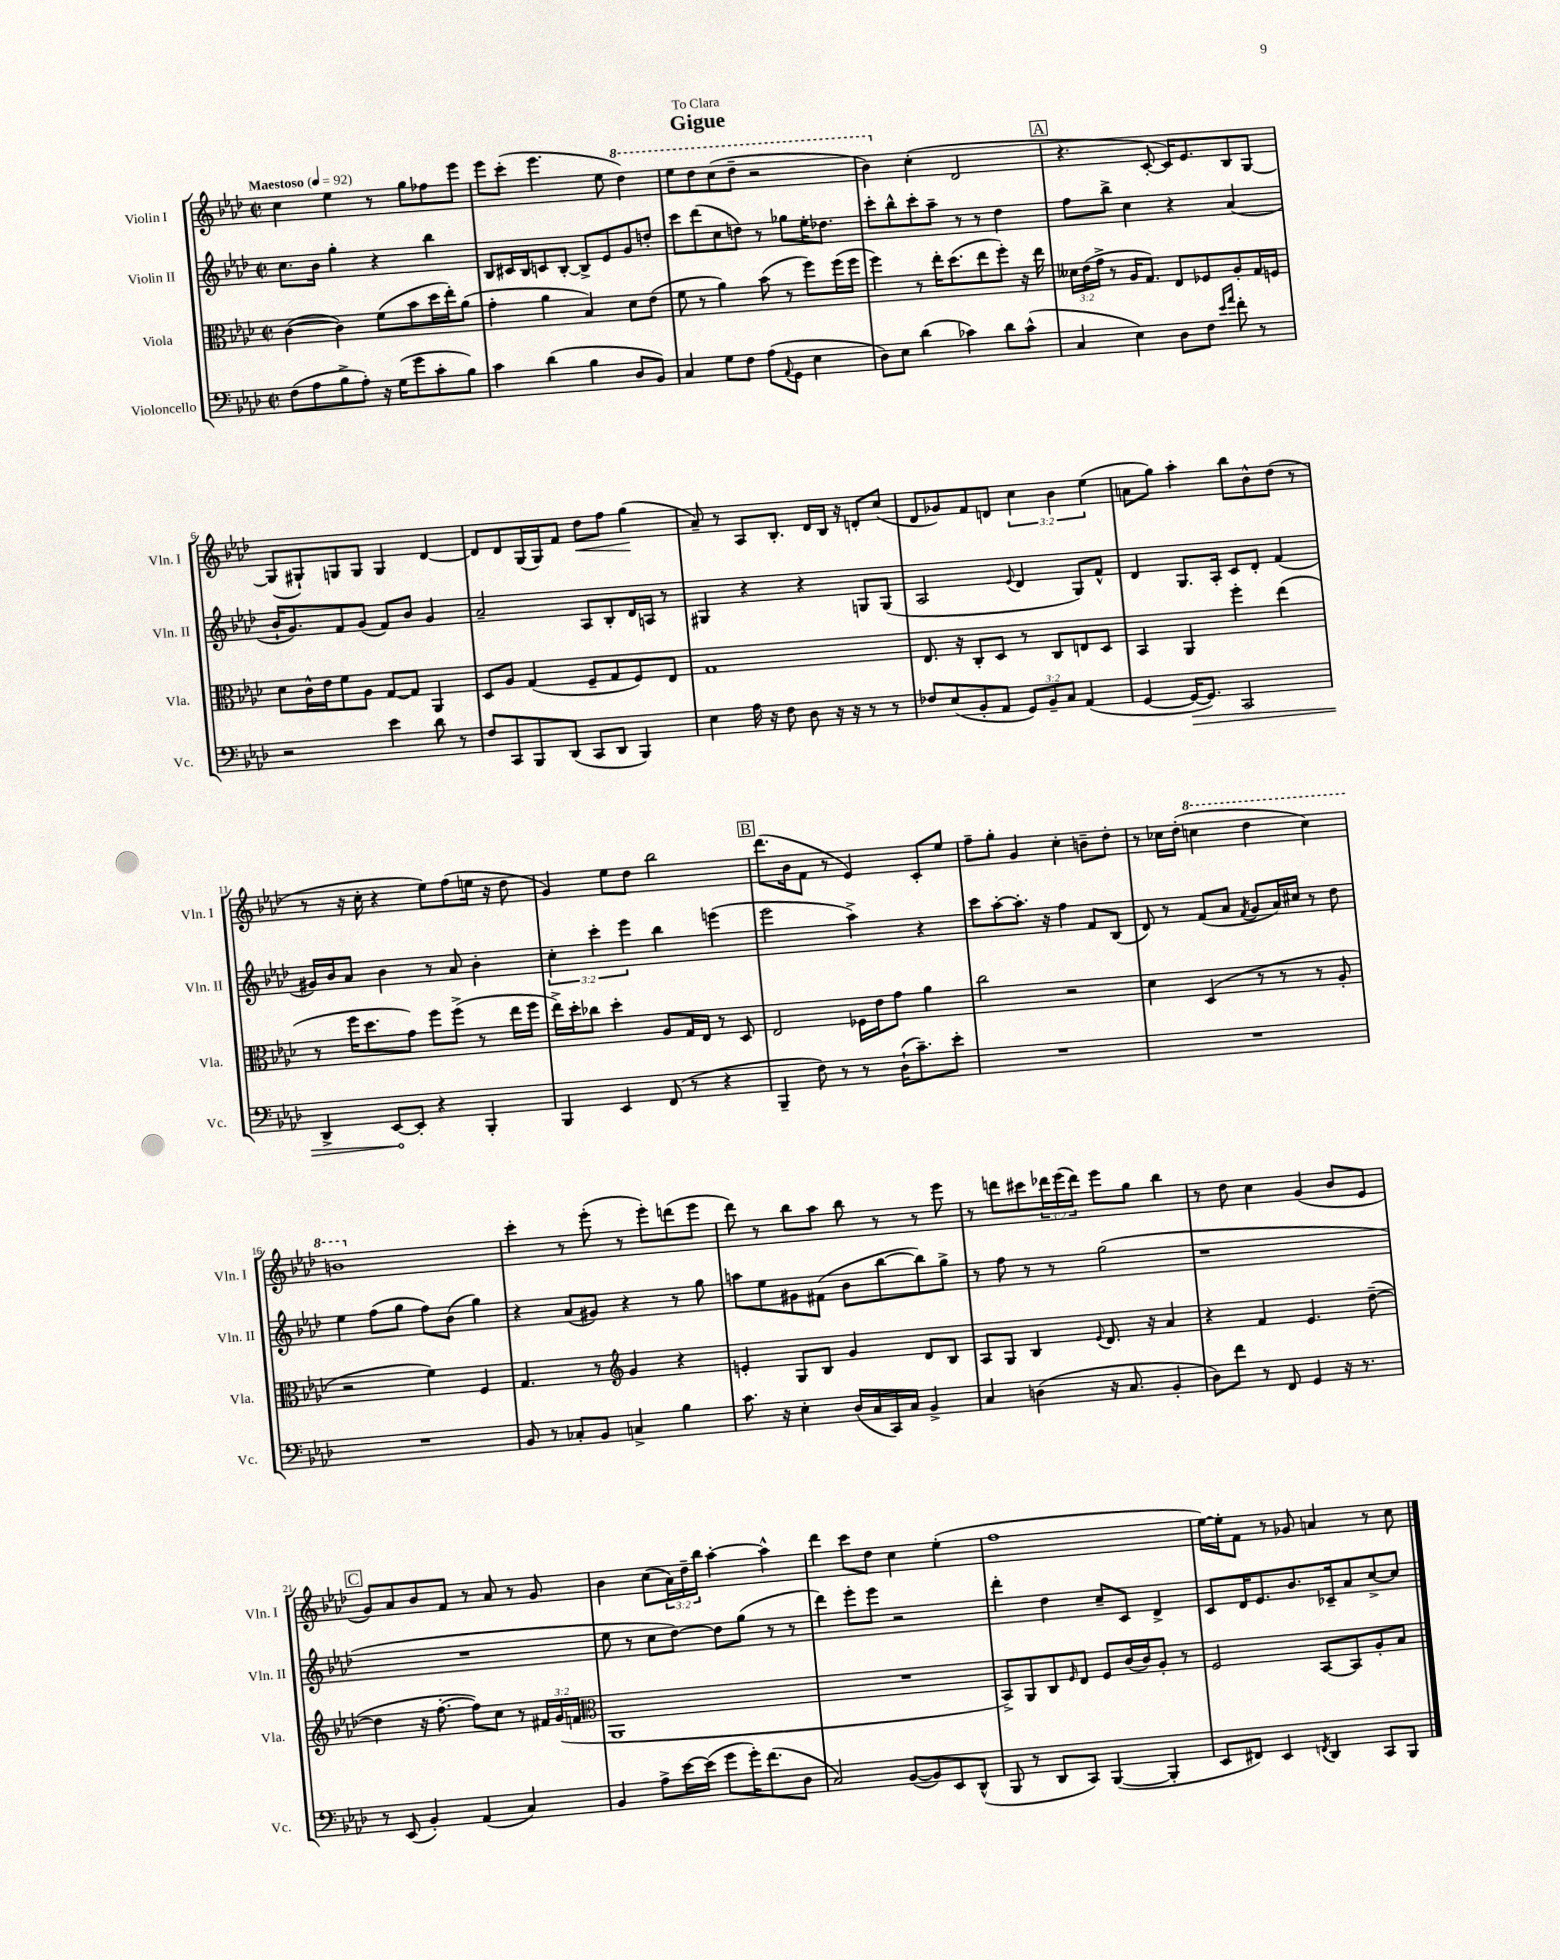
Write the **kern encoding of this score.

**kern	**kern	**kern	**kern
*staff4	*staff3	*staff2	*staff1
*clefF4	*clefC3	*clefG2	*clefG2
*k[b-e-a-d-]	*k[b-e-a-d-]	*k[b-e-a-d-]	*k[b-e-a-d-]
*M2/2	*M2/2	*M2/2	*M2/2
*met(c|)	*met(c|)	*met(c|)	*met(c|)
*MM92	*MM92	*MM92	*MM92
(8F\L	([4c\	8.cc\L	4cc\
8A-\	.	.	.
.	.	16b-\Jk	.
8B-^\	4c\])	4gg'\	4ee-\
8A-'\J)	.	.	.
16r	(8f\L	4r	8r
(16G\LK	.	.	.
8g\	8b-\	.	8gg\L
8c'\	16dd-\L	4bb-\	8ff-\
.	16ee-'\J)	.	.
8B-\J)	(8a-\J	.	8eee-\J
=	=	=	=
4c\	4g'\	8B-/L	8eee-\L
.	.	16c#/L	(8ccc'\J
.	.	16B-/J	.
(4d-\	4a-\	8c/	4.eee-\
.	.	[8B-'/J	.
4B-\	4B-/)	8B-^/]L	.
.	.	8e-/	8ee-\
8D-/L	8d-\L	8g/	4ddd-\)
8BB-/J)	(8e-\J	8dd'/J	.
=	=	=	=
4C/	8f\	8ccc\L	8eee-\L
.	8r	(8ddd-\	8ddd-\
8G\L	4a-\)	8cc\	(8ccc\
8F\J	.	8dd\J)	8ddd-~\J
(8A-\L	(8b-\	8r	2r
8qqAA-/	.	.	.
8GG\J	8r	8gg-\L	.
4E-\	8ff\L)	16ee-'\K	.
.	.	8.dd-\J	.
.	(16ff\L	.	.
.	16ff\JJ	.	.
=	=	=	=
8D-\L)	4ff\)	8ccc'\L	4bb-\)
8E-\J	.	8bb-^^\	.
(4d-\	8r	8ccc'\	(4cc'\
.	16ee-'\LK	8aa-~\J	.
.	(8.dd-\	.	.
4c-\)	.	8r	2d-/
.	8ee-\	8r	.
8d-\L	8ff'\J)	4dd-\	.
(8c-^^\J	16r	.	.
.	16ee-\	.	.
=	=	=	=
4C/	24d--\LL	8ff\L	4.r
.	(24e-\	.	.
.	24g^\JJ	.	.
.	8r	8bb-^\J	.
4E-\)	16A-/LK	4cc\	.
.	8.G/J)	.	.
.	.	.	[8c'/
8D-\L	8E-/L	4r	16c/]LK)
.	.	.	8.e-/
8F\J	8F-/	.	.
16qqe-/LL	.	.	.
16qqa-/JJ	.	.	.
8f'\	8A-'/	(4a-/	8B-/
8r	16G/L	.	[8G/J
.	16F/JJ	.	.
=	=	=	=
2r	8d-\L	16b-`/LK	(8G/]L
.	.	8.g/)	.
.	16c^^\L	.	8G#`/)
.	16e-\J	.	.
.	8f\	8f/	8G/
.	8A-\J	(8g/J	8G/J
4e-\	[8G/L	8f/L)	4G/
.	8G/]J	8b-/J	.
8d-\	4AA-/	4g/	[4d-/
8r	.	.	.
=	=	=	=
8F/L	8D-/L	2a-~/	8d-/]L
8CC/	8A-/J	.	8d-/
8BBB-/	(4G/	.	(16G/L
.	.	.	16G/J)
(8DD-/J	.	.	8f/J
8CC/L	8F~/L	8A-/L	8dd-\L
8DD-/J	8G/	8B-'/	8ff\J
4BBB-/)	8F/)	16d-/L	(4gg\
.	.	16A/JJ	.
.	8E-/J	8r	.
=	=	=	=
4E-\	1G	4G#/	8a-~/)
.	.	.	8r
16A-\	.	4r	8A-/L
16r	.	.	.
8F\	.	.	8.B-'/J
8D-\	.	4r	.
.	.	.	16d-/LL
16r	.	.	16B-/JJ
16r	.	.	16r
8r	.	8G/L	8d'/L
8r	.	(8G/J	(8cc/J
=	=	=	=
8F-/L	8.E-/	2A-/	8d-/L
(8E-/	.	.	8g-/)
.	16r	.	.
8BB-'/	8C'/L	.	8f/
8AA-/J	8D-/J	.	8d/J
.	.	8qqe-/	.
12GG/L)	8r	4d-/	6cc\
12BB-~/	.	.	.
.	8C/L	.	.
12C/J	.	.	6b-\
(4AA-/	8E/	8G/L)	.
.	.	.	(6ee-\
.	8D-/J	8f^^/J	.
=	=	=	=
[4GG/	4BB-/	4d-/	8a\L
.	.	.	8gg\J)
16GG/_LK	4AA-/	8.G/L	4aa-'\
8.GG/]J)	.	.	.
.	.	16A-'/Jk	.
2CC/	4ff'\	8c/L	8bb-\L
.	.	8d-'/J	8b-^^\
.	(4ee-\	(4f/	(8dd-\J
.	.	.	8r
=	=	=	=
4DD-^/	8r	16g#/LL)	8r
.	.	16b-/J	.
.	16ff\LK	8a-/J	16r
.	8.dd-\	.	16cc'\
[8EE-/L	.	4b-\	4r
8EE-'/]J	8g\J)	.	.
4r	8ff\L	8r	8ee-\L)
.	(8ff^\J	8a-/	(8ff\
4BBB-'/	8r	4b-'\	16ee\Jk
.	.	.	16r
.	16ee-\LL	.	8dd-\
.	16ff\JJ	.	.
=	=	=	=
4BBB-/	16ee-^\LL)	6cc'\	4g/)
.	16dd-'\J	.	.
.	8cc-\J	.	.
.	.	6ccc'\	.
4EE-/	4dd-'\	.	8ee-\L
.	.	6eee-\	.
.	.	.	8dd-\J
(8FF/	8A-/L	4bb-\	2bb-\
8r	16G/L	.	.
.	16E-/JJ	.	.
4r	8r	(4eee\	.
.	8D-/	.	.
=	=	=	=
4BBB-~/	2E-/	2eee-\	(8.ddd-\L
.	.	.	16b-\k
8F\)	.	.	8f\J
8r	.	.	8r
8r	16F-\LL	4aa-^\)	4e-/)
.	16e-\J	.	.
(16D-`\LK	8g\J	.	.
8.c~\)	.	.	.
.	4a-\	4r	8c'/L
8e-'\J	.	.	8ee-/J
=	=	=	=
1r	2cc\	8ccc\L	8ff~\L
.	.	[8aa-'\	8gg'\J
.	.	8.aa-'\]J	4g/
.	.	16r	.
.	2r	4ff\	4cc'\
.	.	8f/L	8b~\L
.	.	(8B-/J	8dd-'\J
=	=	=	=
1r	4d-\	8d-/)	8r
.	.	8r	16cc-\LL
.	.	.	(16dd-'\JJ
.	(4D-/	(8f/L	4ccc\
.	.	8a-/J	.
.	.	8qf/	.
.	8r	8g/L	4ddd-\
.	8r	16a-/L)	.
.	.	16cc#/JJ	.
.	8r	8r	4ccc\)
.	8A-'/	8dd-\	.
=	=	=	=
1r	2r	4ee-\	1bb
.	.	(8ff\L	.
.	.	8gg\J	.
.	4f\)	8ff\L)	.
.	.	(8b-\J	.
.	4F/	4gg\)	.
=	=	=	=
8BB-/	4.G/	4r	4ccc'\
8r	.	.	.
8C-'/L	.	(8a-/L	8r
8BB-/J	8r	8g#/J)	(8eee-'\
*	*clefG2	*	*
4C^/	4g/	4r	8r
.	.	.	8eee-'\L)
4B-\	4r	8r	(8ddd\
.	.	8gg\	8eee-\J
=	=	=	=
8.c\	4e'/	8aa\L	8ddd-\)
.	.	8ee-\	8r
16r	.	.	.
4E-'\	8G/L	8g#\	8bb-\L
.	8B-/J	(8f#\J	8aa-\J
(16D-/LL	4g/	8b-\L	8bb-\
16C/	.	.	.
16CC/)	.	[8bb-\	8r
16C/JJ	.	.	.
4BB-^/	8d-/L	8bb-\])	8r
.	8B-/J	8gg^\J	8eee-\
=	=	=	=
4C/	8A-/L	8r	8r
.	8G/J	8ff\	8ddd\L
(4D\	4B-/	8r	8ccc#\
.	.	8r	24ddd-\L
.	.	.	(24eee-\
.	.	.	24ddd-\JJ)
.	8qqe-/	.	.
16r	8.d-/	(2gg\	8eee-\L
8.C/	.	.	.
.	.	.	8gg\J
.	16r	.	.
4BB-'/	4a-/	.	4bb-\
=	=	=	=
8D-\L)	4r	1r	8r
8f\J	.	.	8dd-\
8r	4f/	.	4cc\
8FF/	.	.	.
4GG/	4.e-/	.	(4g/
16r	.	.	8b-/L
8.r	.	.	.
.	([8dd-~\	.	8e-/J
=	=	=	=
8r	4dd-\]	1r	8g/L)
(8EE-/	.	.	8a-/
4BB-'/)	16r	.	8b-/
.	[8.ff'\	.	.
.	.	.	8f/J
(4AA-/	8ff\]L)	.	8r
.	8cc\J	.	8a-/
4C/)	8r	.	8r
.	24f#/LL	.	8g/
.	(24g/	.	.
.	24f/JJ	.	.
=	=	=	=
*	*clefC3	*	*
4BB-/	1AA-	8ee-\	4b-\
.	.	8r	.
8A-^\L	.	8cc\L	(8cc\L
[16e-\L	.	[8dd-\J)	24a-\L)
.	.	.	24dd-~\
(16e-\]JJ	.	.	.
.	.	.	24bb-\JJ
8g\L	.	8dd-\]L	[4aa-'\
16g'\K)	.	(8gg\J	.
(8.f\	.	.	.
.	.	8r	4aa-^^\]
8D-\J	.	8r	.
=	=	=	=
2C/)	1r	4ddd-\)	4ddd-\
.	.	8eee-'\L	8ccc\L
.	.	8eee-\J	8dd-\J
([8BB-/L	.	2r	4cc\
8BB-/])	.	.	.
8EE-/	.	.	(4ee-'\
(8DD-^^/J	.	.	.
=	=	=	=
8BBB-/	8BB-^/L)	4ddd-'\	1ff
8r	8AA-/	.	.
8DD-/L	8C/	4dd-\	.
.	16qqF/	.	.
8CC/J)	8E-/J	.	.
([4BBB-/	8F/L	8cc~/L	.
.	(16c/L	8c/J	.
.	16c/J)	.	.
4BBB-'/]	8A-'/J	4d-^/	.
.	8r	.	.
=	=	=	=
8EE-/L	2F/	8c/L	[16ee-\LL)
.	.	.	16ee-'\]J
8FF#/J)	.	16d-/K	8f\J
.	.	8.e-/	.
4EE-/	.	.	8r
.	.	8.b-/	8g-/
8qFF/	.	.	.
4DD-/	[8BB-/L	.	4a/
.	.	16c-~/k	.
.	8BB-/]	8a-/	.
8CC/L	8A-'/	[8cc^/	8r
8BBB-/J	8B-/J	8cc/]J	8cc\
==	==	==	==
*-	*-	*-	*-
